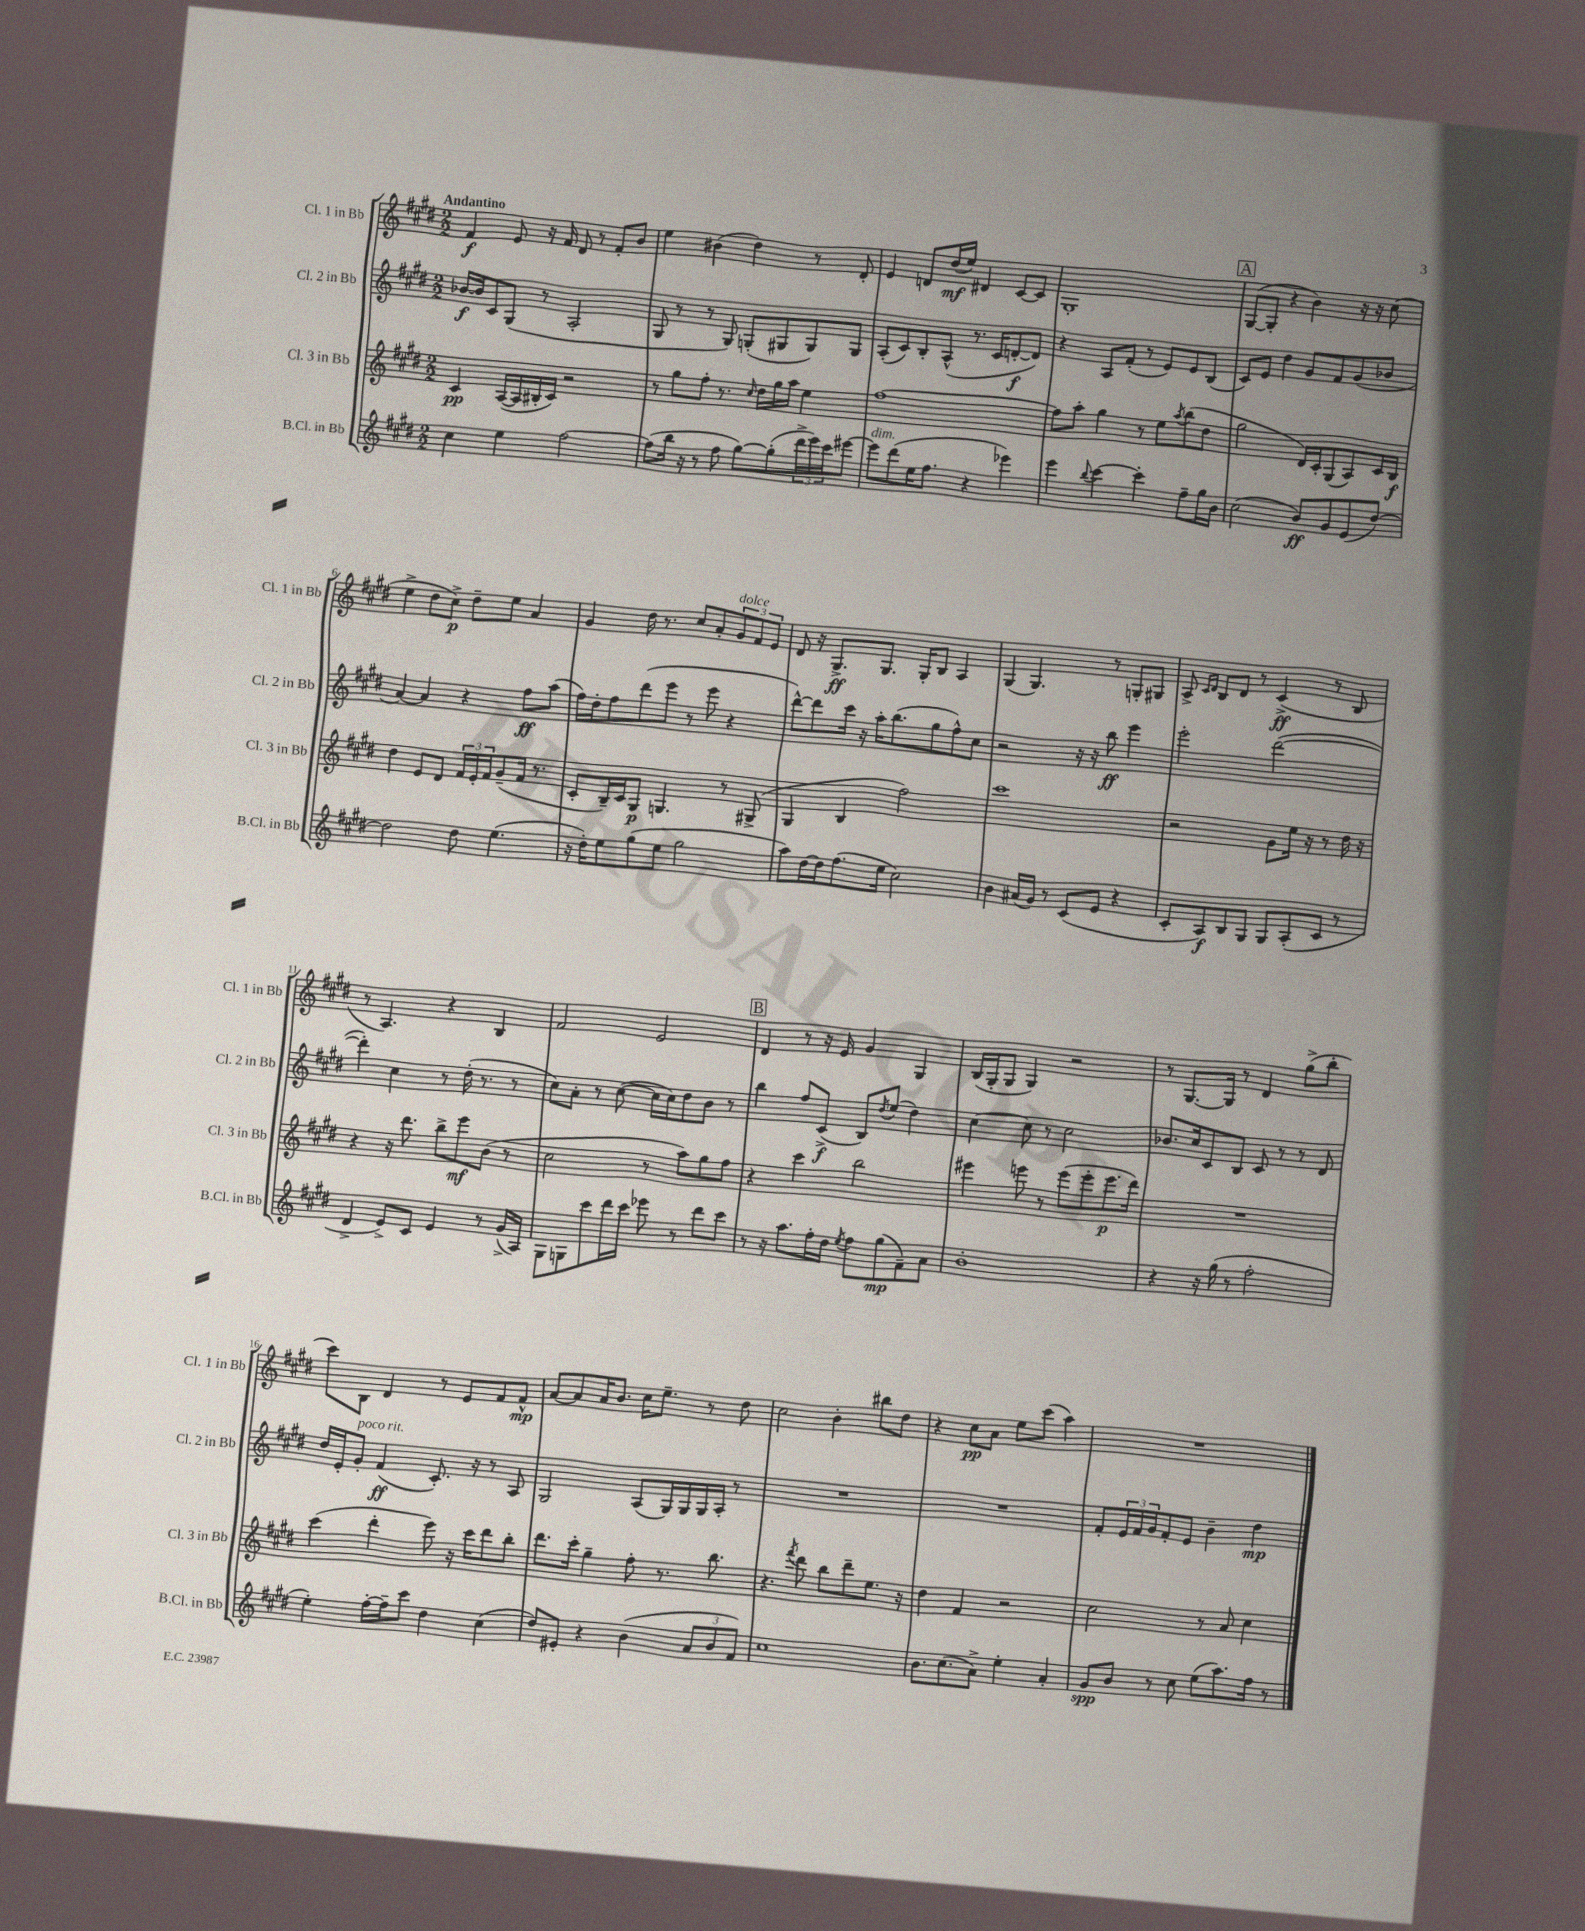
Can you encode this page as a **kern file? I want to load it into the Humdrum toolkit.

**kern	**dynam	**kern	**dynam	**kern	**dynam	**kern	**dynam
*part4	*part4	*part3	*part3	*part2	*part2	*part1	*part1
*staff4	*staff4	*staff3	*staff3	*staff2	*staff2	*staff1	*staff1
*I"B.Cl. in Bb	*	*I"Cl. 3 in Bb	*	*I"Cl. 2 in Bb	*	*I"Cl. 1 in Bb	*
*I'B.Cl. in Bb	*	*I'Cl. 3 in Bb	*	*I'Cl. 2 in Bb	*	*I'Cl. 1 in Bb	*
*clefG2	*	*clefG2	*	*clefG2	*	*clefG2	*
*k[f#c#g#d#]	*	*k[f#c#g#d#]	*	*k[f#c#g#d#]	*	*k[f#c#g#d#]	*
*M2/2	*	*M2/2	*	*M2/2	*	*M2/2	*
=1	=1	=1	=1	=1	=1	=1	=1
!	!	!	!	!	!	!LO:TX:a:B:t=Andantino	!
4cc#\	.	4c#/	pp	[16b-X/LL	f	4f#/	f
.	.	.	.	16b-/J]	.	.	.
.	.	.	.	8c#/	.	.	.
4ee\	.	([16A/LL	.	(8G#/J	.	8e/	.
.	.	16A/]	.	.	.	.	.
.	.	16B#X'/	.	8r	.	16r	.
.	.	16c#/JJ)	.	.	.	16f#/	.
[2ff#\	.	2r	.	2A'/	.	8d#/	.
.	.	.	.	.	.	8r	.
.	.	.	.	.	.	8f#'/L	.
.	.	.	.	.	.	8b/J	.
=2	=2	=2	=2	=2	=2	=2	=2
(8ff#\L]	.	8r	.	8G#/	.	4ee\	.
16bb\Jk	.	8gg#\L	.	8r	.	.	.
16r	.	.	.	.	.	.	.
8r	.	8ff#'\J	.	8r	.	(4b#X\	.
8ff#\	.	8.r	.	8G#/)	.	.	.
[8gg#\L)	.	.	.	(8Gn'/L	.	4dd#\)	.
.	.	16qqcc#/	.	.	.	.	.
.	.	16dd#\LL	.	.	.	.	.
(8gg#'\]	.	16gg#\	.	8G#X/	.	.	.
.	.	16aa\JJ	.	.	.	.	.
24ddd#^\L	.	4ee\	.	8G#/)	.	8r	.
24eee\)	.	.	.	.	.	.	.
24ccc#\J	.	.	.	.	.	.	.
[8eee#X\J	.	.	.	8G#/J	.	8d#'/	.
=3	=3	=3	=3	=3	=3	=3	=3
!LO:TX:a:i:t=dim.	!	!	!	!	!	!	!
8eee#\L]	.	[1ff#	.	(8A'/L	.	4e/	.
(8ddd#\	.	.	.	8c#/)	.	.	.
16ee\K	.	.	.	8B'/	.	8dn/L	.
8.ff#\J	.	.	.	.	.	.	.
.	.	.	.	(8A^^/J	.	(16dd#/L	mf
.	.	.	.	.	.	16ee/JJ)	.
4r	.	.	.	8.r	.	4d#X/	.
.	.	.	.	16c#/KL	.	.	.
4eee-X\)	.	.	.	[8dn'/	f	[8c#/L	.
.	.	.	.	8d/J])	.	8c#/J]	.
=4	=4	=4	=4	=4	=4	=4	=4
4eee\	.	8ff#\L]	.	4r	.	1G#'	.
.	.	8aa'\J	.	.	.	.	.
8qqbb/	.	.	.	.	.	.	.
[4ccc#\	.	4gg#\	.	8A/L	.	.	.
.	.	.	.	(8f#'/J	.	.	.
4ccc#'\]	.	8r	.	8r	.	.	.
.	.	8ee\L	.	8e/L)	.	.	.
.	.	8qaa/	.	.	.	.	.
8ff#~\L	.	(8bb\	.	8e/	.	.	.
16gg#\L	.	8dd#\J	.	(8B/J	.	.	.
16b\JJ	.	.	.	.	.	.	.
!!LO:REH:place=s1:t=A
=5	=5	=5	=5	=5	=5	=5	=5
(2cc#\	.	2gg#\	.	8c#/L)	.	([8G#/L	.
.	.	.	.	8e/J	.	8G#'/J]	.
.	.	.	.	4dd#\	.	4r	.
8b/L)	ff	16d#/LL)	.	8g#/L	.	4b\)	.
.	.	16c#'/J	.	.	.	.	.
8g#/	.	(8G#/	.	8f#/	.	.	.
(8e/	.	8A/)	.	(8g#/	.	16r	.
.	.	.	.	.	.	16r	.
[8dd#/J)	.	16c#/L	.	8b-X/J	.	(8cc#\	.
.	.	16B/JJ	f	.	.	.	.
!!LO:LB:g=z
=6	=6	=6	=6	=6	=6	=6	=6
2dd#\]	.	4dd#\	.	[4a/)	.	4ee^\	.
.	.	8e/L	.	4a/]	.	8dd#\L	.
.	.	8d#/J	.	.	.	8cc#^\J)	p
8dd#\	.	24f#/LL	.	4r	.	8dd#~\L	.
.	.	24e'/	.	.	.	.	.
.	.	24f#/J	.	.	.	.	.
(4.ee\	.	(8g#~/	.	.	.	8ee\J	.
.	.	16f#/Jk	.	8ff#\L	ff	4a/	.
.	.	8.r	.	.	.	.	.
.	.	.	.	(8aa\J	.	.	.
=7	=7	=7	=7	=7	=7	=7	=7
16r	.	8c#'/L	.	16ff#\LL)	.	4g#/	.
16dd#'\KL)	.	.	.	16dd#'\J	.	.	.
8ee\	.	16B~/L)	.	8ff#\	.	.	.
.	.	16c#/J	.	.	.	.	.
(8gg#\	.	8G#/J	p	(8ddd#\	.	16dd#\	.
.	.	.	.	.	.	8.r	.
8ee\J	.	4.Gn/	.	8eee\J	.	.	.
2gg#\	.	.	.	8r	.	8cc#/L	.
.	.	.	.	8eee\	.	8a'/	.
!	!	!	!	!	!	!LO:TX:a:i:t=dolce	!
.	.	8r	.	4r	.	12g#/	.
.	.	.	.	.	.	12f#/	.
.	.	(8G#X^/	.	.	.	.	.
.	.	.	.	.	.	12e/J	.
=8	=8	=8	=8	=8	=8	=8	=8
8aa\L)	.	4G#/	.	[8ddd#^^\L)	.	8d#/	.
[16dd#\L	.	.	.	8ddd#\]	.	16r	.
16dd#\J]	.	.	.	.	.	8.G#^/L	ff
(8.ff#\	.	4B/	.	16ccc#\Jk	.	.	.
.	.	.	.	16r	.	.	.
.	.	.	.	16aa'\KL	.	8.G#/J	.
16ee\Jk	.	.	.	(8.bb\	.	.	.
2cc#\)	.	2ff#\)	.	.	.	.	.
.	.	.	.	.	.	16G#'/KL	.
.	.	.	.	8gg#\	.	8B/J	.
.	.	.	.	8ff#^^\)	.	4A/	.
.	.	.	.	8cc#\J	.	.	.
=9	=9	=9	=9	=9	=9	=9	=9
4b\	.	1ccc#	.	2r	.	(4G#/	.
(16a#X/LL	.	.	.	.	.	4.G#/)	.
16g#/JJ)	.	.	.	.	.	.	.
8r	.	.	.	.	.	.	.
(8c#/L	.	.	.	16r	.	.	.
.	.	.	.	16r	.	.	.
8e/J	.	.	.	8bb\	ff	8r	.
4r	.	.	.	4eee\	.	8Gn'/L	.
.	.	.	.	.	.	8G#X/J	.
=10	=10	=10	=10	=10	=10	=10	=10
8c#'/L	.	2r	.	2eee'\	.	8A^/	.
.	.	.	.	.	.	16qqc#/LL	.
.	.	.	.	.	.	16qqd#/JJ	.
8A/)	f	.	.	.	.	8B/L	.
8B/	.	.	.	.	.	8d#/J	.
8G#/J	.	.	.	.	.	8r	.
8G#/L	.	8g#\L	.	([2ddd#\	.	(4c#^/	ff
(8A'/	.	16ee\Jk	.	.	.	.	.
.	.	16r	.	.	.	.	.
8c#/J	.	8r	.	.	.	8r	.
8r	.	16dd#\	.	.	.	8B/	.
.	.	16r	.	.	.	.	.
!!LO:LB:g=z
=11	=11	=11	=11	=11	=11	=11	=11
4d#^/	.	4r	.	4ddd#'\])	.	8r	.
.	.	.	.	.	.	4.A/)	.
8e^/L)	.	16r	.	4cc#\	.	.	.
.	.	8.ddd#\	.	.	.	.	.
8c#/J	.	.	.	.	.	.	.
4e/	.	8bb^\L	.	8r	.	4r	.
.	.	8eee\	mf	(16dd#'\	.	.	.
.	.	.	.	8.r	.	.	.
8r	.	(8b\J	.	.	.	4B/	.
(16g#^/LL	.	8r	.	8r	.	.	.
16A/JJ)	.	.	.	.	.	.	.
=12	=12	=12	=12	=12	=12	=12	=12
8G#\L	.	2cc#\	.	8cc#\L)	.	2f#/	.
8Gn\	.	.	.	8a'\J	.	.	.
8ccc#\	.	.	.	8r	.	.	.
16ddd#\L	.	.	.	([8cc#\	.	.	.
16ccc#\JJ	.	.	.	.	.	.	.
8eee-X\	.	8r	.	16cc#\LL]	.	2e/	.
.	.	.	.	16cc#\J)	.	.	.
8r	.	8aa\L)	.	8dd#\	.	.	.
8ddd#\L	.	8gg#\	.	8b\J	.	.	.
8ccc#\J	.	8ff#\J	.	8r	.	.	.
!!LO:REH:place=s1:t=B
=13	=13	=13	=13	=13	=13	=13	=13
8r	.	4r	.	4bb\	.	4d#/	.
16r	.	.	.	.	.	.	.
8.aa\L	.	.	.	.	.	.	.
.	.	4ccc#\	.	8ff#/L	.	8r	.
16ff#'\L	.	.	.	(8c#^/J	f	16r	.
16dd#\JJ	.	.	.	.	.	16e/	.
8qee/	.	.	.	.	.	.	.
8ff#\L	.	2bb\	.	8B/L)	.	4g#/	.
.	.	.	.	8qdd#/	.	.	.
(8gg#\	mp	.	.	(8ee/J	.	.	.
8f#~\)	.	.	.	4dd#\)	.	4G#/	.
8a\J	.	.	.	.	.	.	.
=14	=14	=14	=14	=14	=14	=14	=14
1b'	.	4eee#X\	.	[4cc#\	.	(16B/LL	.
.	.	.	.	.	.	16G#'/J	.
.	.	.	.	.	.	8G#/J	.
.	.	8eeen\	.	8cc#\]	.	4G#/)	.
.	.	8r	.	8r	.	.	.
.	.	(8eee\L	.	2cc#\	.	2r	.
.	.	8eee'\	.	.	.	.	.
.	.	8.eee\	p	.	.	.	.
.	.	16ddd#\Jk)	.	.	.	.	.
=15	=15	=15	=15	=15	=15	=15	=15
4r	.	1r	.	8.b-X/L	.	8r	.
.	.	.	.	.	.	[8.G#/L	.
.	.	.	.	16cc#/k	.	.	.
16r	.	.	.	8c#/	.	.	.
(16gg#\	.	.	.	.	.	16G#/Jk]	.
8r	.	.	.	8B/J	.	8r	.
2ff#'\	.	.	.	8c#/	.	4d#/	.
.	.	.	.	8r	.	.	.
.	.	.	.	8r	.	(8gg#^\L	.
.	.	.	.	8d#/	.	8bb'\J	.
!!LO:LB:g=z
=16	=16	=16	=16	=16	=16	=16	=16
4ee'\)	.	(4ccc#\	.	16dd#/LL	.	8ccc#\L)	.
.	.	.	.	16e'/J	.	.	.
!	!	!	!	!LO:TX:a:i:t=poco rit.	!	!	!
.	.	.	.	8g#'/J	.	8B\J	.
[16ff#'\LL	.	4ddd#'\	.	(4f#/	ff	4d#/	.
16ff#~\J]	.	.	.	.	.	.	.
8ccc#\J	.	.	.	.	.	.	.
4dd#\	.	8eee\)	.	8.c#'/)	.	8r	.
.	.	16r	.	.	.	8e/L	.
.	.	16ccc#\KL	.	16r	.	.	.
(4cc#\	.	8ddd#\	.	8r	.	8f#/	.
.	.	8bb'\J	.	8A/	.	8f#^^/J	mp
=17	=17	=17	=17	=17	=17	=17	=17
8dd#/L)	.	8.ddd#\L	.	2G#/	.	[8a/L	.
8e#X'/J	.	.	.	.	.	8a/]	.
.	.	16ccc#'\Jk	.	.	.	.	.
4r	.	4gg#~\	.	.	.	16a/K	.
.	.	.	.	.	.	8.b/J	.
(4b\	.	8ff#'\	.	(8A/L	.	16cc#\KL	.
.	.	.	.	.	.	8.ee~\J	.
.	.	8.r	.	16G#/L)	.	.	.
.	.	.	.	16G#/	.	.	.
12a/L	.	.	.	16G#/	.	8r	.
.	.	8.bb\	.	16A'/JJ	.	.	.
12b/	.	.	.	.	.	.	.
.	.	.	.	8r	.	8dd#\	.
12f#/J)	.	.	.	.	.	.	.
=18	=18	=18	=18	=18	=18	=18	=18
1cc#	.	4.r	.	1r	.	2cc#\	.
.	.	8qfff#/	.	.	.	.	.
.	.	8ddd#\	.	.	.	.	.
.	.	8bb\L	.	.	.	4b'\	.
.	.	8ddd#~\	.	.	.	.	.
.	.	8.ee\J	.	.	.	8bb#X\L	.
.	.	.	.	.	.	8dd#\J	.
.	.	16r	.	.	.	.	.
=19	=19	=19	=19	=19	=19	=19	=19
8.b\L	.	4dd#\	.	1r	.	4r	.
(8.cc#\	.	.	.	.	.	.	.
.	.	4f#/	.	.	.	8cc#\L	pp
8a^\J)	.	.	.	.	.	8a\J	.
4ee'\	.	2r	.	.	.	8ee\L	.
.	.	.	.	.	.	(8ccc#\J	.
4a'/	.	.	.	.	.	4aa\)	.
=20	=20	=20	=20	=20	=20	=20	=20
8g#/L	spp	2cc#\	.	8f#'/L	.	1r	.
8b/J	.	.	.	24e/L	.	.	.
.	.	.	.	24f#/	.	.	.
.	.	.	.	24g#/J	.	.	.
8r	.	.	.	8f#'/	.	.	.
8cc#\	.	.	.	8e/J	.	.	.
(8ee\L	.	8r	.	4b~\	.	.	.
8.aa\)	.	8a/	.	.	.	.	.
.	.	4cc#\	.	4dd#\	mp	.	.
16ff#\Jk	.	.	.	.	.	.	.
8r	.	.	.	.	.	.	.
==	==	==	==	==	==	==	==
*-	*-	*-	*-	*-	*-	*-	*-
